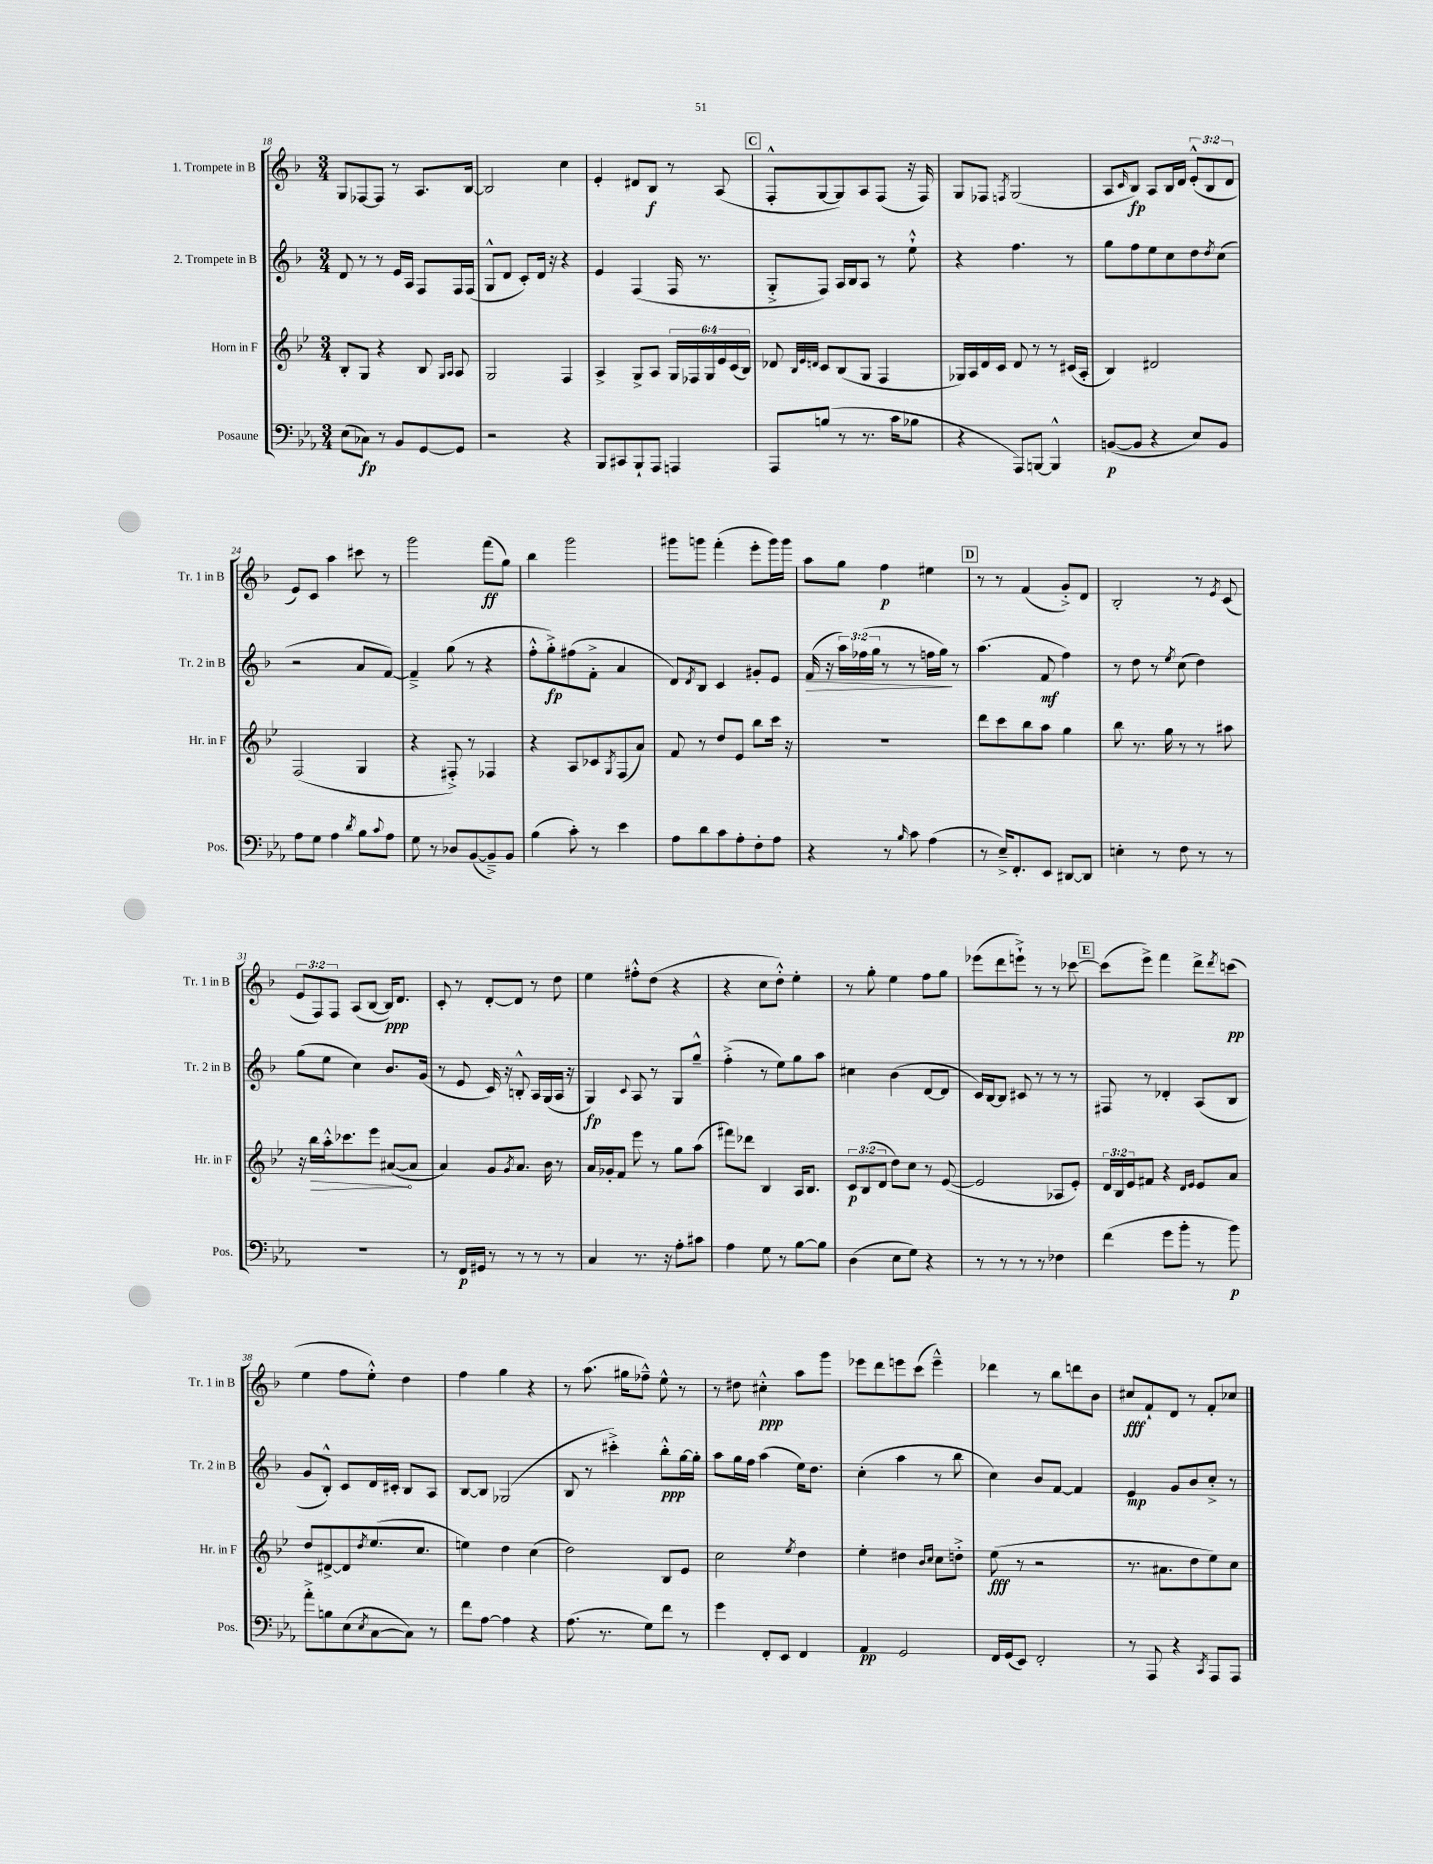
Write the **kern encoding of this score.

**kern	**kern	**kern	**kern
*staff4	*staff3	*staff2	*staff1
*clefF4	*clefG2	*clefG2	*clefG2
*k[b-e-a-]	*k[b-e-]	*k[b-]	*k[b-]
*M3/4	*M3/4	*M3/4	*M3/4
(8E-	8B-'	8d	8G
8C-)	8G	8r	[8F-
8r	4r	8r	8F-]
8BB-	.	16e	8r
.	.	16A	.
[8GG	8B-	8F	8.A
.	16qqG	.	.
.	16qqA	.	.
8GG]	8A	16F	.
.	.	(16F	[16B-
=	=	=	=
2r	2G	8G^^	2B-]
.	.	8d	.
.	.	8c')	.
.	.	16d	.
.	.	16r	.
4r	4F	4r	4cc
=	=	=	=
8BBB-	4A^	4e	4e'
8CC#	.	.	.
8BBB-`	8G^	(4F	8d#
8AAA-	8A	.	8B-
4AAA	24G	16F	8r
.	24F-	.	.
.	.	8.r	.
.	24G	.	.
.	24e-	.	(8A
.	(24c	.	.
.	24B-)	.	.
=	=	=	=
8AAA-	8d-	8G'^	8F'^^
.	32qqB-	.	.
.	32qqe-	.	.
.	32qqd	.	.
(8B	8c	8F)	[8G
8r	(8B-	16A	8G])
.	.	16B-	.
8.r	8G	8A	8A
.	4F	8r	(8F
16c	.	.	.
8B-	.	8ee`^^	16r
.	.	.	16F)
=	=	=	=
4r	16G-)	4r	8G
.	16A	.	.
.	16d	.	8F-
.	16c	.	.
.	.	.	8qF
8AAA-)	8d	4.ff	(2G
[8BBB	8r	.	.
4BBB^^]	8r	.	.
.	(16c#	8r	.
.	16A'	.	.
=	=	=	=
([8BB	4B-)	8gg	8A
.	.	.	16qqc
8BB]	.	8ff	8B-)
4r	2d#	8ee	8A
.	.	8cc	16B-
.	.	.	16d
8E-)	.	8dd	(12e'^^
.	.	.	12B-
.	.	8qdd	.
8BB	.	(8cc	.
.	.	.	12d
=	=	=	=
8A-	(2F	2r	8e)
8G	.	.	8c
4A-	.	.	4aa
8qd	.	.	.
8B-	4G	8a	8ccc#
8qqc	.	.	.
8A-	.	[8f)	8r
=	=	=	=
8G	4r	4f~^]	2ggg
8r	.	.	.
8D-	8F#'^)	(8gg	.
([8BB-	8r	8r	.
8BB-~^])	4F-	4r	(8fff
8BB-	.	.	8gg)
=	=	=	=
(4B-	4r	8ff'^^	4bb-
.	.	8gg'^)	.
8c')	8A	(8ff#	2ggg
8r	8c-	8f'^	.
.	8qG	.	.
4e-	(8F	4a	.
.	8a)	.	.
=	=	=	=
8A-	8f	8d)	8ggg#
.	.	8qd	.
8d	8r	8B-	8ggg
8c	8dd	4c	(4fff'
8A-'	8e-	.	.
8F'	8bb-	8g#'	8eee'
8A-	16ccc	8e	16ggg)
.	16r	.	16ggg
=	=	=	=
4r	2.r	(16f	8aa
.	.	16r	.
.	.	24aa)	8gg
.	.	(24ff-	.
.	.	24gg	.
8r	.	8r	4ff
16qqB-	.	.	.
8c	.	8r	.
(4A-	.	16ff	4ee#
.	.	16gg)	.
.	.	8r	.
=	=	=	=
8r	8ddd	(4.aa	8r
16E-~^)	8ccc	.	8r
8.FF'	.	.	.
.	8bb-	.	(4f
8EE-	8aa	8f	.
[8DD#	4gg	4ff)	8g'^)
8DD#]	.	.	8d
=	=	=	=
4E'	8bb-	8r	2B-'
.	8.r	8dd	.
8r	.	8r	.
.	16gg	.	.
.	.	8qee	.
8F	8r	(8cc	.
8r	8r	4dd)	8r
.	.	.	8qe
8r	8aa#	.	(8c
=	=	=	=
2.r	16r	(8gg	12e
.	16bb-	.	.
.	.	.	12F)
.	16aa'^^	8ee	.
.	.	.	12F
.	8.ccc-	.	.
.	.	4cc)	(8A
.	8eee-	.	[8B-
.	([8a#	8.b-	16B-])
.	.	.	8.d
.	8a#]	.	.
.	.	(16g	.
=	=	=	=
8r	4a)	8r	8c'
16FF	.	8e	8r
16GG#	.	.	.
8r	8g	16c)	[8d'
.	.	16r	.
.	8qg	.	.
8r	8.a	8B'^^	8d]
8r	.	16A	8r
.	16b-	(16G	.
8r	8r	16A	8dd
.	.	16r	.
=	=	=	=
4C	16a	4G)	4ee
.	16g-'	.	.
.	8f	.	.
.	.	8qqc	.
8.r	8eee-	8A	8ff#'^^
.	8r	8r	(8dd
16r	.	.	.
8A-'	8gg	8G	4r
8c#	(8aa	8gg~^^	.
=	=	=	=
4A-	8fff#)	(4ff'^	4r
.	8ddd-	.	.
8G	4B-	8r	8cc
8r	.	8ee)	8dd'^^)
[8B-	16A	8gg	4ee'
.	8.B-	.	.
8B-]	.	8aa	.
=	=	=	=
(4D	12c	4cc#	8r
.	(12B-	.	.
.	.	.	8gg'
.	12d	.	.
8E-	8dd)	(4b-	4ee
8G)	8cc	.	.
4r	8r	[8d	8ff
.	([8e-	8d]	8gg
=	=	=	=
8r	2e-]	16c)	(8eee-
.	.	[16B-	.
8r	.	8B-]	8ddd
8r	.	8c#	8eee`^)
8r	.	8r	8r
4F-	8A-	8r	8r
.	8e-')	8r	[8ccc-
=	=	=	=
(4f	24d	8F#	(8ccc-]
.	24B-	.	.
.	24e-	.	.
.	8f#	8r	8eee^)
8g	4r	4d-'	4fff
8b-'	.	.	.
.	16qqd	.	.
.	16qqe-	.	.
8r	8e-	(8A	8ddd^
.	.	.	8qddd
8b-)	8a	8B-	(8ccc
=	=	=	=
8a-'^	8dd	8g	4ee
8B	[8d#^	8B-'^^)	.
(8E-	8d#]	8c	8ff
8qE-	8qdd	.	.
[8C	(8.ee-	16d	8ee'^^)
.	.	16c#'	.
8C])	.	8B-	4dd
.	8.cc	.	.
8r	.	8A	.
=	=	=	=
8f	4ee)	[8B-	4ff
[8A-	.	8B-]	.
4A-]	4dd	(2G-	4gg
4r	(4cc	.	4r
=	=	=	=
(8.A-	2dd)	8B-	8r
.	.	8r	(8.aa
8.r	.	.	.
.	.	4ccc#'^)	.
.	.	.	16gg#
8G)	.	.	8ff-~^^)
8f	8B-	8bb-'^^	8ee^^
8r	8e-	[16gg	8r
.	.	16gg']	.
=	=	=	=
4g	2cc	8aa	8r
.	.	16gg	8dd#
.	.	16ff	.
8FF'	.	(4aa	4cc#'^^
8EE-	.	.	.
.	8qee-	.	.
4FF	4dd	16ee)	8aa
.	.	8.dd	.
.	.	.	8ggg
=	=	=	=
4AA-	4ee-'	(4cc'	8eee-
.	.	.	8ddd
2GG	4dd#	4aa	8eee
.	.	.	(8ccc
.	16qqb-	.	.
.	16qqcc	.	.
.	8cc	8r	4eee~^^)
.	8dd'^	8bb-	.
=	=	=	=
16FF	(8ee-	4cc)	4ddd-
(16GG	.	.	.
8EE-)	8r	.	.
2FF'	2r	8b-	8r
.	.	[8f	8bb-
.	.	4f]	8ddd
.	.	.	8b-
=	=	=	=
8r	8.r	4e	8cc#
8AAA-	.	.	8f`
.	8.a#	.	.
4r	.	8g	8d
.	8dd	8b-	8r
8qCC	.	.	.
8AAA-	8ee-)	8cc'^	8f'
8AAA-	8cc	8r	8cc-
==	==	==	==
*-	*-	*-	*-
